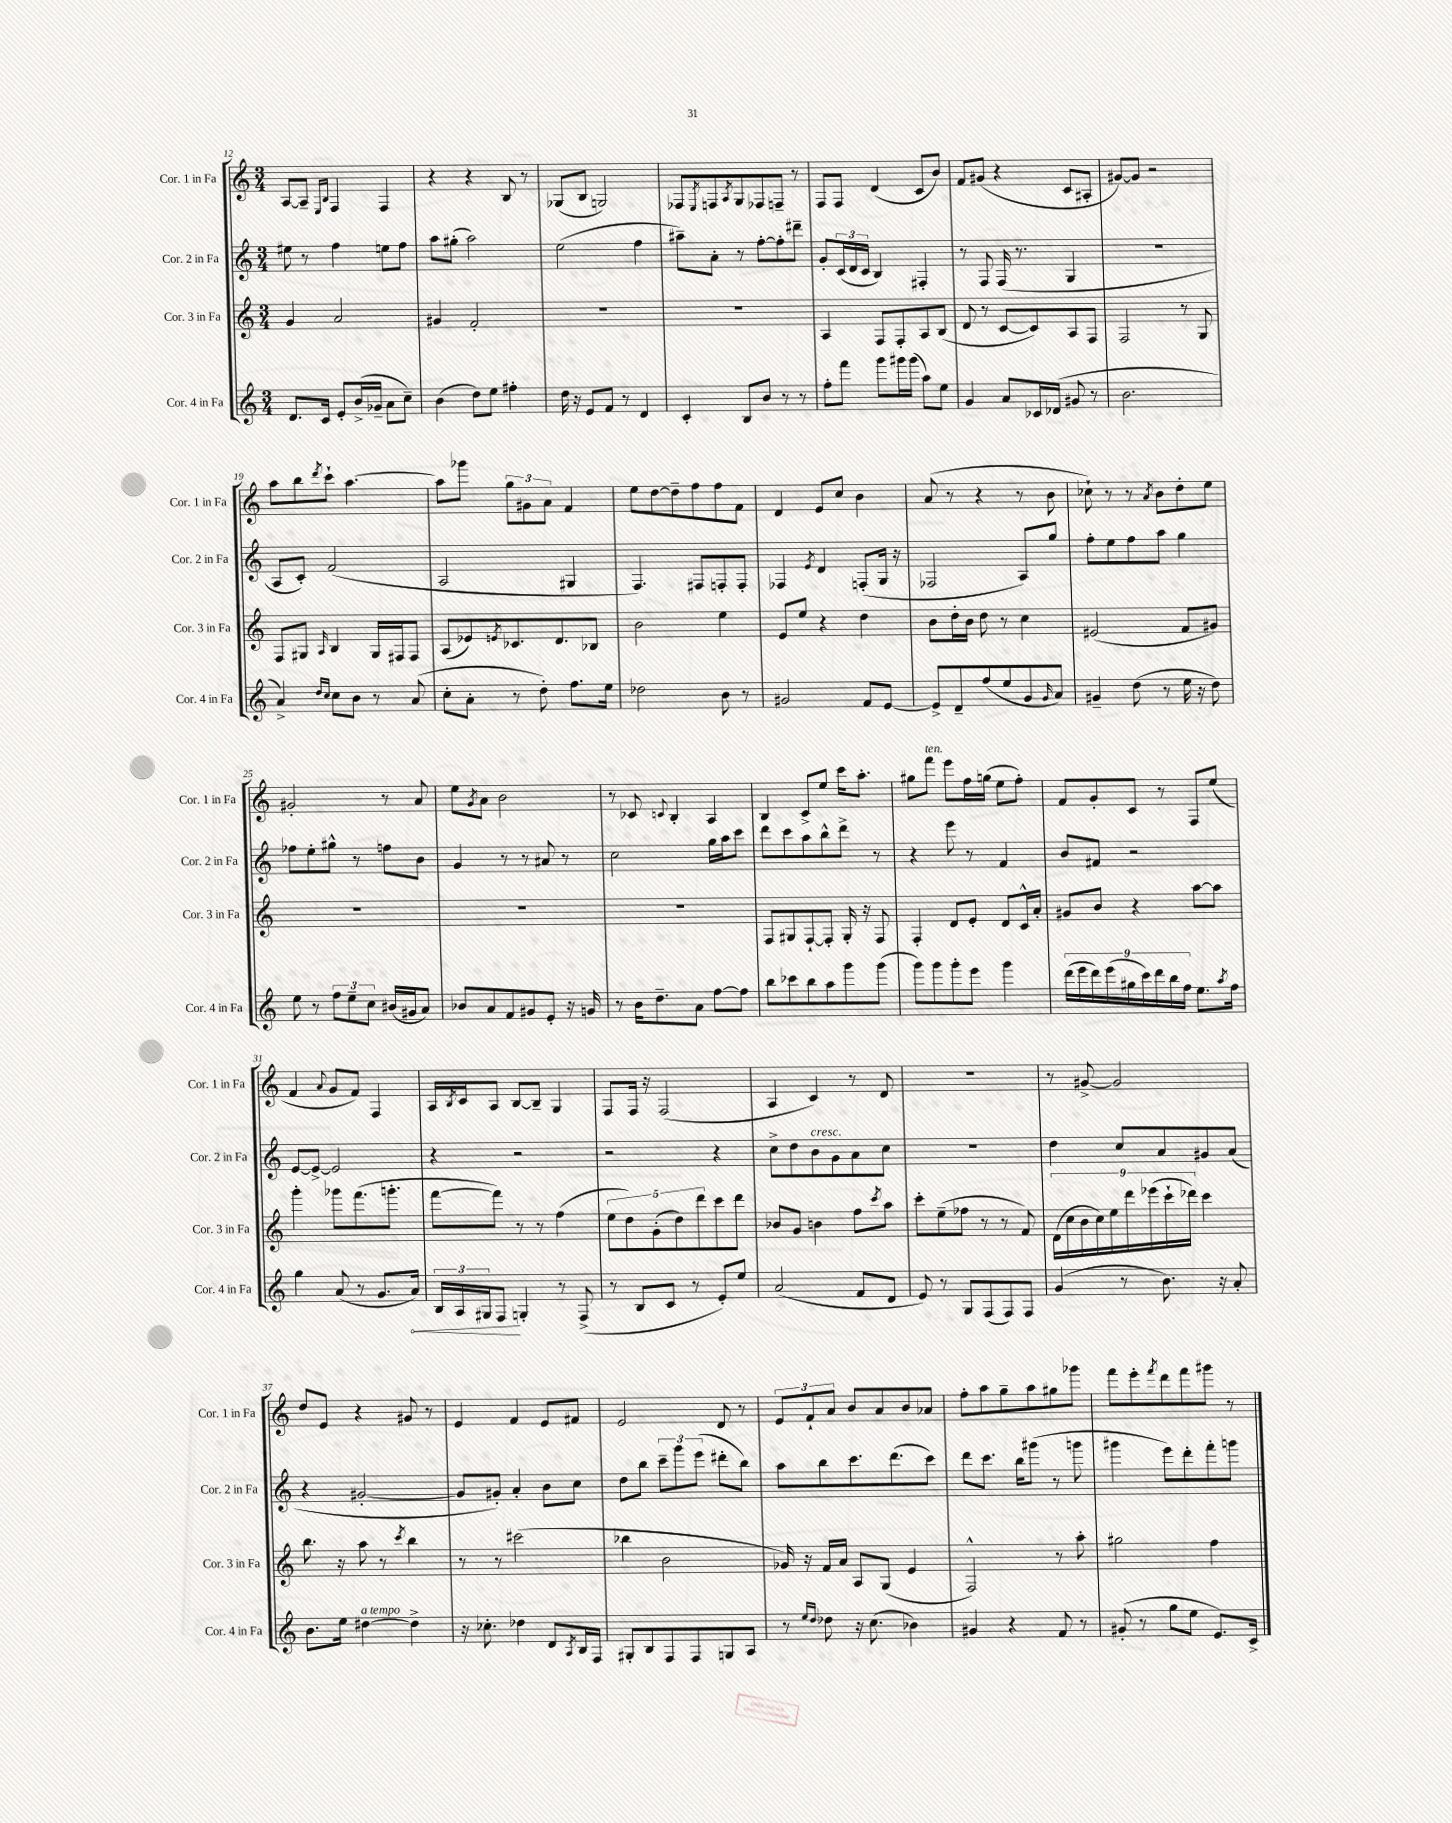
<<
\new StaffGroup <<
\new Staff = "s0" \with { instrumentName = "Cor. 1 in Fa" shortInstrumentName = "Cor. 1 in Fa" } {
    \clef treble \key c \major \numericTimeSignature \time 3/4
    a8~ a8-- \grace { e16 b16 } f4 f4 |
    r4 r4 b8 r8 |
    ges8( b8 g2) |
    fes8 \acciaccatura { e8 } f8 \acciaccatura { a8 } g8 fes8 f8-- r8 |
    f8 f8 d'4( c'8 b'8) |
    f'8 gis'8( r4 c'8 ais8-. |
    gis'8~) gis'8 r2 |
    a''8 b''8 \acciaccatura { d'''8 } c'''8-! a''4.~ |
    a''8 ges'''8 \tuplet 3/2 { g''8 gis'8 a'8 } f'4 |
    e''8 d''8~ d''8-- f''8 f''8 f'8 |
    d'4 e'8 c''8 b'4 |
    a'8( r8 r4 r8 b'8 |
    ces''8-!) r8 r8 \acciaccatura { a'8 } b'8 d''8-. e''8 |
    gis'2-. r8 a'8 |
    e''8 \acciaccatura { g'8 } a'8 b'2 |
    r8 ces'8 \appoggiatura { c'8 } b4-. a4 |
    b4 c'8-> e''8 c'''16 a''8.-. |
    gis''8 f'''8^\markup { \italic "ten." } e'''8 f''16 g''16( e''8 f''8-.) |
    f'8 g'8-. c'8 r8 f8 e''8( |
    f'4 \appoggiatura { a'8 } g'8 f'8) f4 |
    a16 \acciaccatura { b8 } c'16 a8 b8~ b8-- g4 |
    f8 f16 r16 f2( |
    a4 c'4) r8 d'8 |
    R2. |
    r8 gis'8~-> gis'2 |
    d''8 e'8 r4 gis'8 r8 |
    e'4 f'4 e'8 fis'8 |
    e'2 d'8 r8 |
    \tuplet 3/2 { e'8 f'8-! a'8 } b'8 a'8 b'8 aes'8 |
    f''8-. a''8 g''8-- a''8 gis''8 ges'''8 |
    f'''8 e'''8-. \acciaccatura { f'''8 } d'''8 f'''8 gis'''8 r8 \bar "|." |
}
\new Staff = "s1" \with { instrumentName = "Cor. 2 in Fa" shortInstrumentName = "Cor. 2 in Fa" } {
    \clef treble \key c \major \numericTimeSignature \time 3/4
    eis''8 r8 f''4 e''8 f''8 |
    a''8 gis''8-.( a''2) |
    e''2( f''4 |
    ais''8--) a'8-. r8 f''8~-. f''8-. dis'''8-- |
    g'8-. \tuplet 3/2 { c'16( d'16 c'16 } b4) fis4-. |
    r8 f8 f16( r8. g4 |
    R2. |
    a8 c'8-.) f'2( |
    a2 gis4 |
    f4.) fis8 f8-. f8-. |
    fes4 \acciaccatura { e'8 } d'4 f8-.( g16 r16 |
    fes2 a8) g''8 |
    f''8-. e''8 f''8 a''8 g''4 |
    fes''8 e''8-. gis''8-^ r8 f''8 b'8 |
    g'4 r8 r8 ais'8 r8 |
    c''2 g''16 a''16 c'''8 |
    d'''8 c'''8 a''8 b''8-^ d'''8-> r8 |
    r4 e'''8 r8 f'4 |
    b'8 fis'8 r2 |
    e'8~ e'8~-> e'2 |
    r4 r2 |
    r2 r4 |
    c''8-> d''8 b'8^\markup { \italic "cresc." } g'8 a'8 c''8 |
    R2. |
    d''4 c''8 a'8 gis'8 a'8( |
    r4 gis'2~-. |
    gis'8 gis'8-.) a'4-. b'8 c''8 |
    d''8 b''8 \tuplet 3/2 { c'''8-- g'''8 e'''8( } dis'''8-. b''8) |
    a''8 b''8 c'''8. d'''8.( c'''8) |
    d'''8 c'''8. b''16 gis'''8( r8 g'''8 |
    gis'''4 e'''8) d'''8-. f'''8-. g'''8 \bar "|." |
}
\new Staff = "s2" \with { instrumentName = "Cor. 3 in Fa" shortInstrumentName = "Cor. 3 in Fa" } {
    \clef treble \key c \major \numericTimeSignature \time 3/4
    g'4 a'2 |
    gis'4 f'2-. |
    R2. |
    R2. |
    a4 f8 f8-. a8 b8( |
    d'8 r8 c'8~ c'8) a8 f8 |
    f2 r8 g8 |
    f8 gis8 \grace { a16 } b4 gis16 fis16 fis8 |
    a8( ees'8) \acciaccatura { e'8 } ces'8. d'8. bes8 |
    b'2 e''4 |
    e'8 e''8 r4 d''4 |
    b'8 d''16-. b'16 d''8 r8 c''4 |
    eis'2( f'8 gis'8) |
    R2. |
    R2. |
    R2. |
    f8 gis8 f8~-! f8-. gis16-. r16 f8 |
    f4-. d'8 e'8-. d'8 c'16-^ a'16-. |
    gis'8 b'8 r4 a''8~ a''8 |
    g'''4-. ges'''8 f'''8.( g'''8.-. |
    f'''8~ f'''8) r8 r8 f''4( |
    \tuplet 5/4 { e''8 d''8) g'8-.( d''8) d'''8 } c'''8 d'''8 |
    bes'8 g'8 b'4 f''8 \acciaccatura { c'''8 } a''8 |
    c'''8-. e''8--( fes''8 r8 r8 f'8) |
    \tuplet 9/8 { d'16( c''16 b'16 c''16) e''16 d'''16 ees'''16( c'''16-! des'''16) } c'''4 |
    b''8. r16 a''8 r8 \acciaccatura { c'''8 } b''4 |
    r8 r8 cis'''2( |
    bes''4 b'2 |
    ges'16) r16 f'16 a'16 a8 g8( e'4 |
    f2-^) r8 a''8-. |
    gis''2 f''4 \bar "|." |
}
\new Staff = "s3" \with { instrumentName = "Cor. 4 in Fa" shortInstrumentName = "Cor. 4 in Fa" } {
    \clef treble \key c \major \numericTimeSignature \time 3/4
    d'8. c'16 e'8-. b'16->( ges'16-- a'8 c''8--) |
    b'4( d''8) e''8 fis''4-. |
    d''16 r16 e'8 f'8 r8 d'4 |
    c'4-. b8 b'8 r8 r8 |
    f''8-. f'''8 g'''8 gis'''16 gis'''16( a''8) e''8 |
    g'4 a'8 ces'16 des'16( gis'8 r8 |
    b'2. |
    a'4->) \grace { d''16 c''16 } c''8 b'8 r8 a'8( |
    c''8-. a'8-. r8 d''8-.) f''8. e''16 |
    des''2 b'8 r8 |
    gis'2 f'8 e'8~ |
    e'8-> d'8-- f''8( e''8 g'8 \grace { g'16 } a'8) |
    gis'4-- d''8( r8 e''16 r16 d''8) |
    e''8 r8 \tuplet 3/2 { f''8 e''8-- c''8 } bis'16( gis'16 a'8) |
    bes'8 a'8 f'8 gis'8 e'8-. r16 g'16 |
    r8 b'16 d''8.-- a'8 f''8~ f''8 |
    b''8 ces'''8 b''8 a''8 g'''8 g'''8( |
    g'''8) g'''8 g'''8-. e'''8 g'''4 |
    \tuplet 9/8 { d'''16( e'''16 d'''16) e'''16( gis''16 c'''16) d'''16 b''16 f''16 } e''8. \acciaccatura { a''8 } f''16 |
    g''4 a'8( r8 g'8. \once \override Hairpin.circled-tip = ##t a'16\<) |
    \tuplet 3/2 { b16 a16 gis16 } f8\! g4-. r8 f8->( |
    r8 b8 c'8 r8 e'8-.) e''8 |
    a'2( f'8 d'8 |
    e'8) r8 g8 f8( f8) f8 |
    g'4( r8 b'8.) r16 a'8-. |
    b'8. e''16 dis''4~^\markup { \italic "a tempo" } dis''4-> |
    r16 ces''8.-. des''4 d'8 \acciaccatura { a8 } b16 f16 |
    gis8-. b8 f8 f8 g8 a8 |
    r8 \grace { e''16 d''16 } des''8 r16 c''8.( bes'4) |
    gis'4 r4 f'8 r8 |
    gis'8-.( r8 g''8 e''8 e'8.) c'16-> \bar "|." |
}
>>
>>
\layout { \context { \Score currentBarNumber = #12 } }
